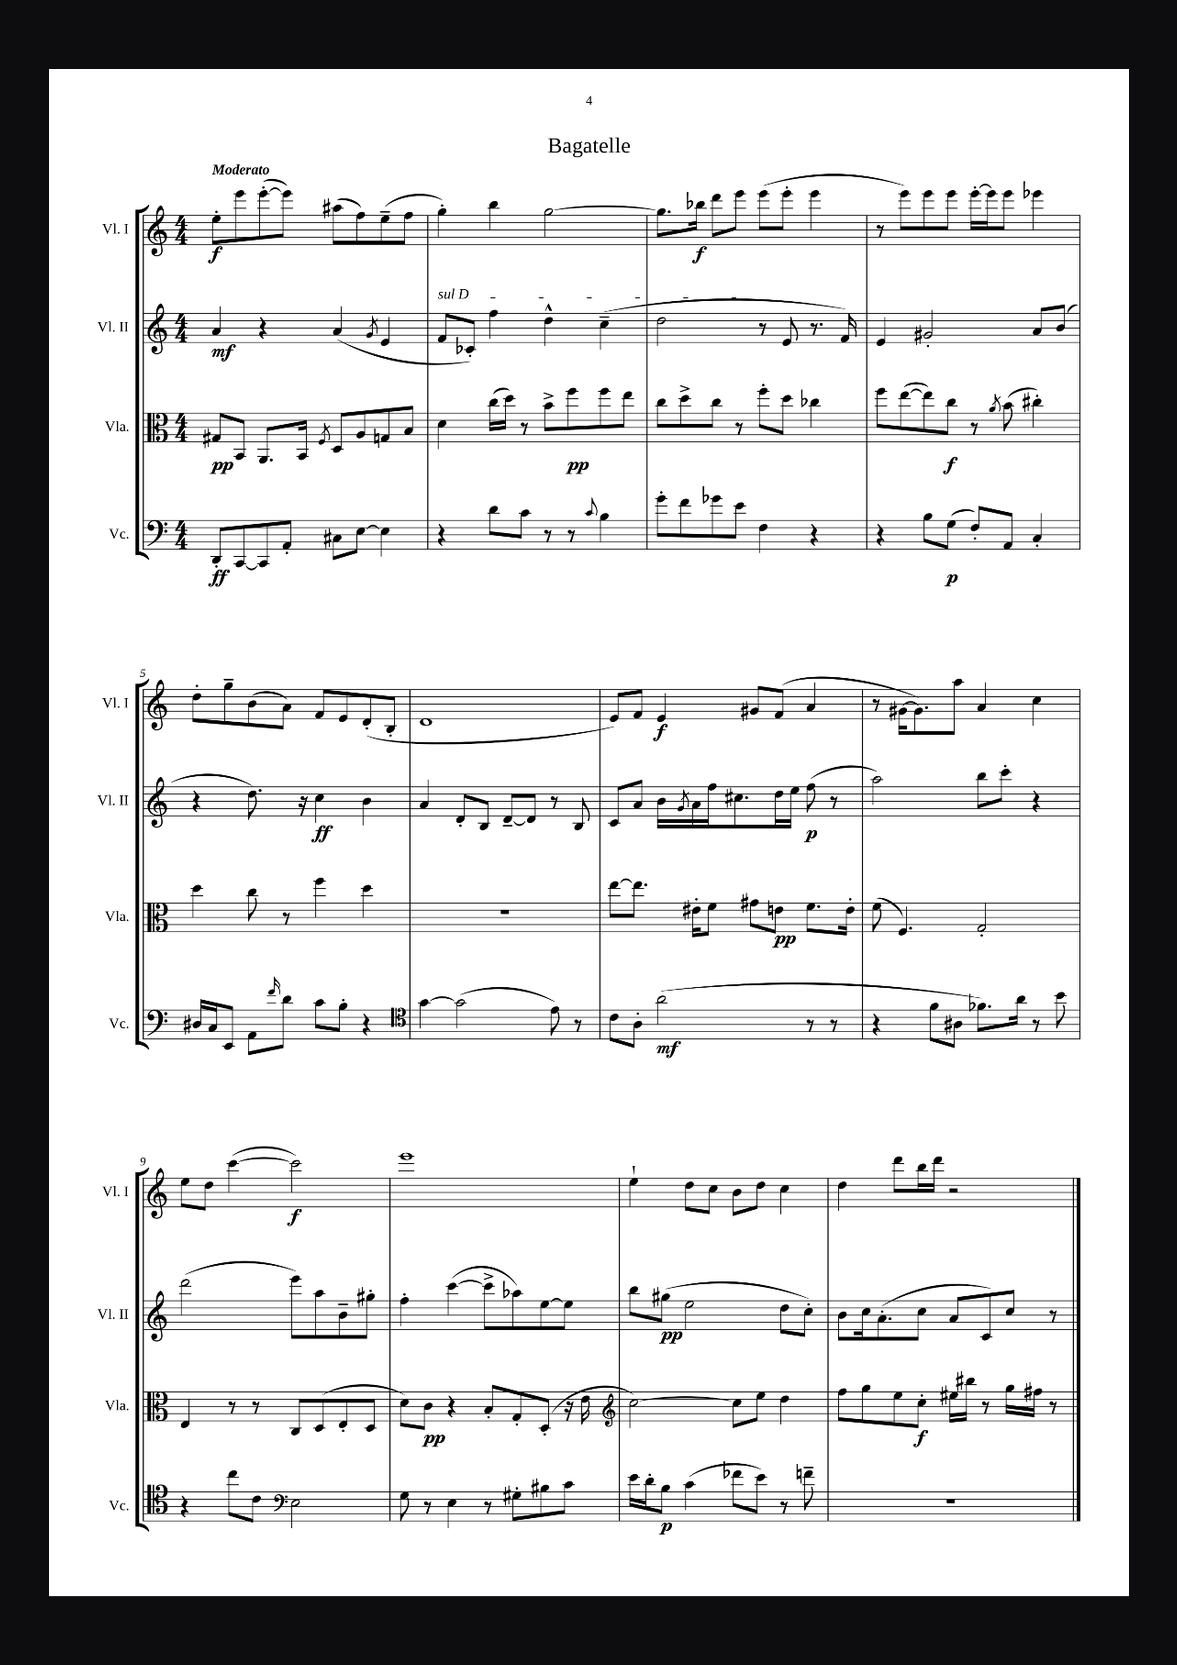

**kern	**kern	**kern	**kern
*staff4	*staff3	*staff2	*staff1
*clefF4	*clefC3	*clefG2	*clefG2
*k[]	*k[]	*k[]	*k[]
*M4/4	*M4/4	*M4/4	*M4/4
8DD'	8G#	4a	8ee'
[8CC	8BB	.	8eee
8CC]	8.AA	4r	([8eee'
8AA'	.	.	8eee])
.	16BB	.	.
.	8qF	.	.
8C#	8D	(4a	(8aa#
[8E	8A	.	8ff)
.	.	8qg	.
4E]	8G	4e	(8ee~
.	8B	.	8ff
=	=	=	=
4r	4d	8f	4gg')
.	.	8c-')	.
8d	(16cc	4ff	4bb
.	16dd)	.	.
8c	8r	.	.
8r	8b^	4dd^^	[2gg
8r	8ff	.	.
8qqc	.	.	.
4B	8ff	(4cc~	.
.	8ee	.	.
=	=	=	=
8g'	8cc	2dd	8.gg]
8f	8dd^	.	.
.	.	.	16bb-
8g-	8cc	.	8ddd
8e	8r	.	8eee
4F	8ff'	8r	(8eee
.	8dd	8e	8eee'
4r	4cc-	8.r	4eee
.	.	16f)	.
=	=	=	=
4r	8ff	4e	8r
.	([8ee	.	8eee)
8B	8ee])	2g#'	8eee
(8G	8cc	.	8eee
8F')	8r	.	[16eee'
.	.	.	16eee]
.	8qa	.	.
8AA	(8b	.	8eee
4C'	4cc#')	8a	4eee-
.	.	(8b	.
=	=	=	=
16D#	4dd	4r	8dd'
16C	.	.	.
8EE	.	.	8gg~
8AA	8cc	8.dd)	(8b
16qqf	.	.	.
8d	8r	.	8a)
.	.	16r	.
8c	4ff	4cc	8f
8B'	.	.	8e
4r	4dd	4b	(8d'
.	.	.	8B'
=	=	=	=
*clefC4	*	*	*
[4g	1r	4a	1d
(2g]	.	8d'	.
.	.	8B	.
.	.	[8d~	.
.	.	8d]	.
8e)	.	8r	.
8r	.	8B	.
=	=	=	=
8c	[8ee	8c	8e)
8A'	8.ee]	8a	8f
(2a	.	16b	4e
.	.	8qg	.
.	16e#'	16a	.
.	8f	16ff	.
.	.	8.cc#	.
.	8g#	.	8g#
.	8e	16dd	(8f
.	.	16ee	.
8r	8.f	(8ff	4a
8r	.	8r	.
.	16e'	.	.
=	=	=	=
4r	(8f	2aa)	8r
.	4.F)	.	[16g#
.	.	.	8.g#])
8f	.	.	.
8A#	.	.	8aa
8.f-)	2G'	8bb	4a
.	.	8ccc'	.
16a	.	.	.
8r	.	4r	4cc
8b	.	.	.
=	=	=	=
4r	4E	(2ddd	8ee
.	.	.	8dd
8cc	8r	.	([4ccc
8c	8r	.	.
*clefF4	*	*	*
2E	8C	8eee)	2ccc])
.	(8D	8aa	.
.	8E'	8b~	.
.	8D	8gg#'	.
=	=	=	=
8G	8d)	4ff'	1eee
8r	8c	.	.
4E	4r	([4ccc	.
8r	8B'	8ccc^]	.
8G#'	8G'	8aa-)	.
8B#	(8D'	[8ee	.
8c	16r	8ee]	.
.	16e	.	.
=	=	=	=
*	*clefG2	*	*
16e	[2cc)	8bb	4ee`
16d'	.	.	.
8B	.	(8gg#	.
(4c	.	2ee	8dd
.	.	.	8cc
8f-	8cc]	.	8b
8e)	8ee	.	8dd
8r	4dd	8dd	4cc
8f~	.	8cc')	.
=	=	=	=
1r	8ff	8b	4dd
.	8gg	16cc	.
.	.	(8.a'	.
.	8ee	.	8ddd
.	8cc'	8cc	16bb
.	.	.	16ddd
.	16ee#	8a	2r
.	16bb#	.	.
.	8r	8c)	.
.	16gg	8cc	.
.	16ff#	.	.
.	8r	8r	.
==	==	==	==
*-	*-	*-	*-
